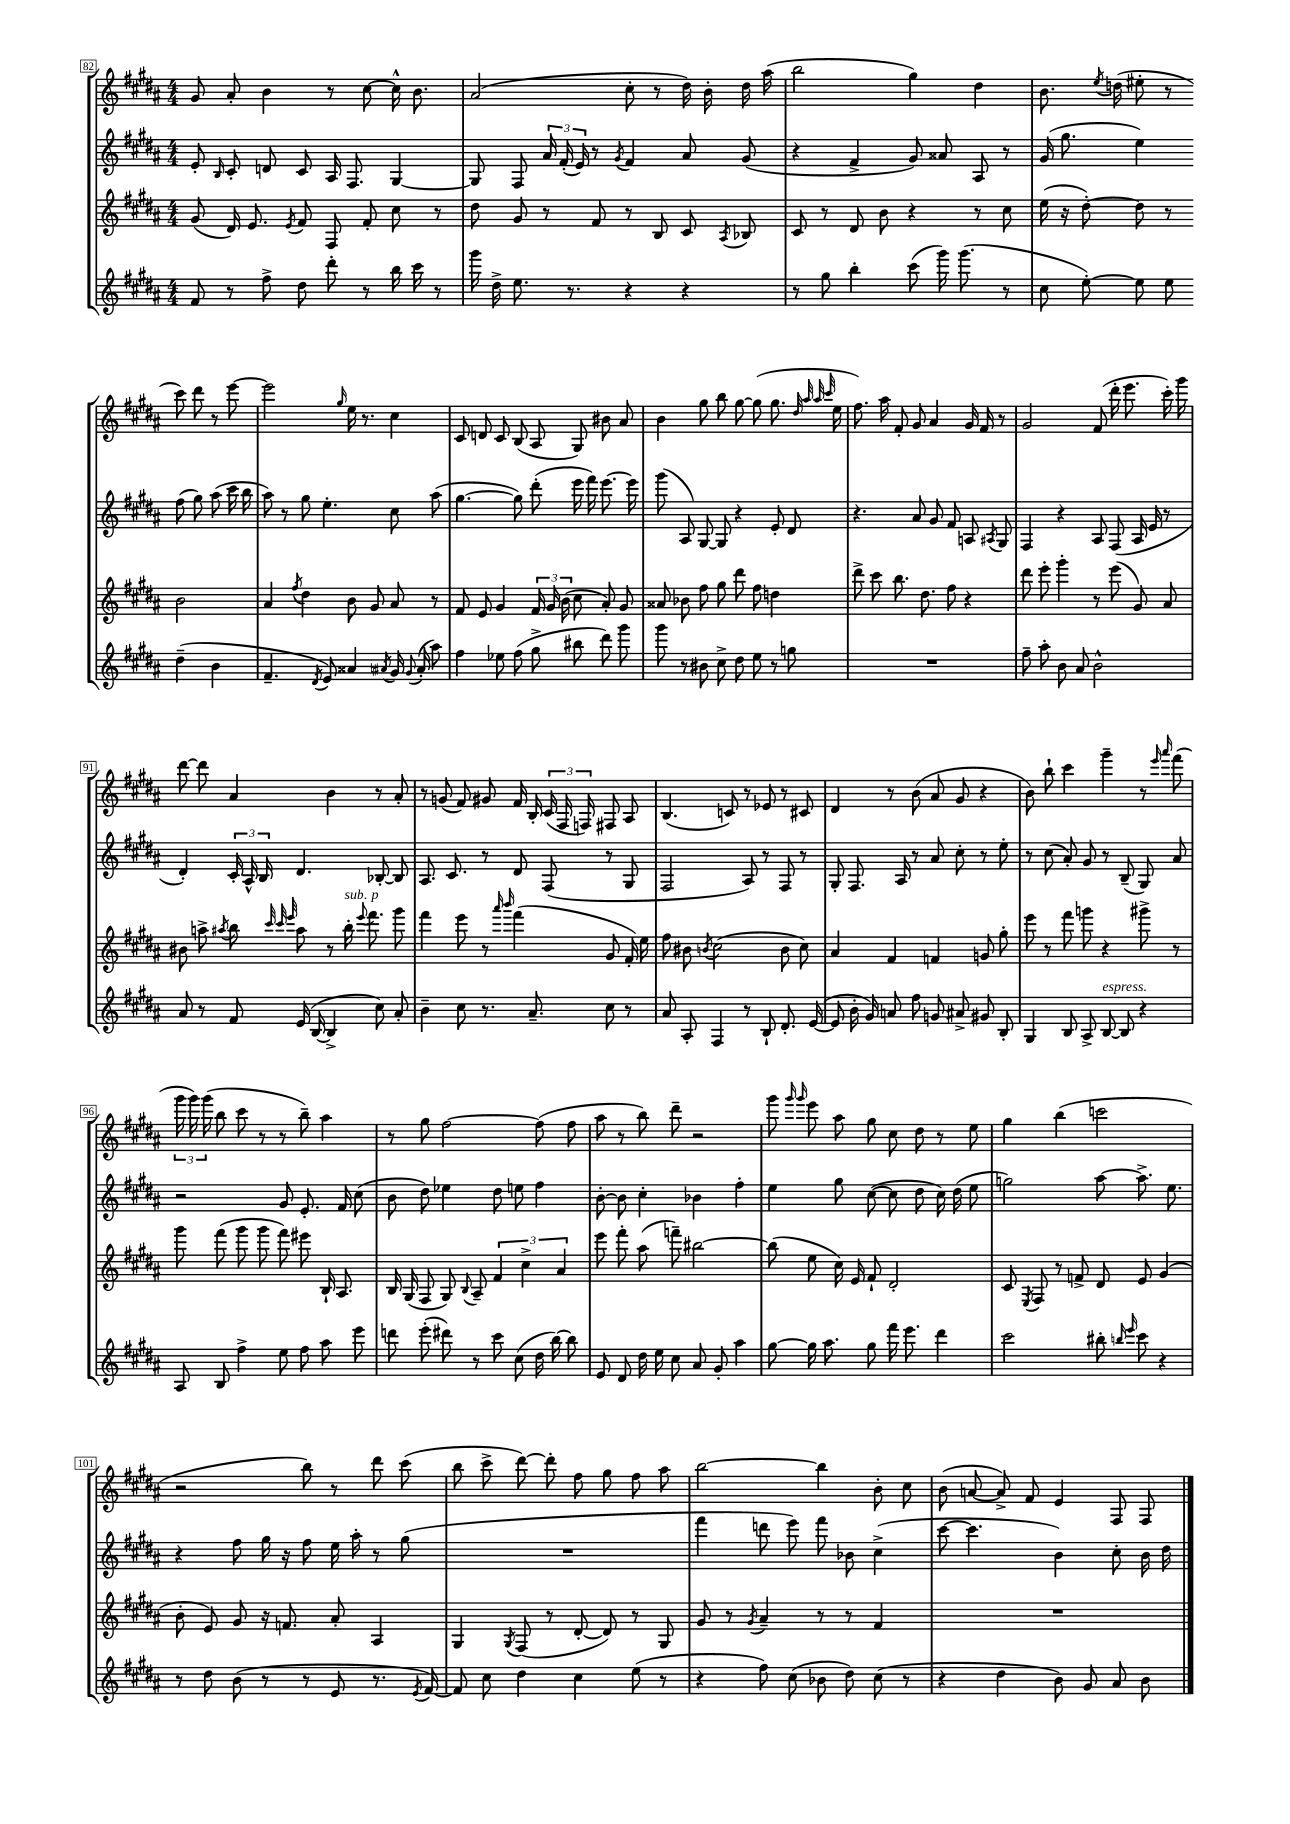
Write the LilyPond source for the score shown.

<<
\new StaffGroup <<
\new Staff = "s0" {
    \clef treble \key b \major \numericTimeSignature \time 4/4
    \autoBeamOff gis'8 ais'8-. b'4 r8 cis''8~ cis''16-^ b'8. |
    ais'2( cis''8-. r8 dis''16) b'16-. dis''16 ais''16( |
    b''2 gis''4) dis''4 |
    b'8. \acciaccatura { e''8 } d''16( eis''8-. r8 cis'''8) dis'''8 r8 e'''8~ |
    e'''2 \grace { gis''16 } e''16 r8. cis''4 |
    cis'8 d'8 cis'8 b8( ais8 gis8) bis'8 ais'8 |
    b'4 gis''8 b''8 gis''8~ gis''8( gis''8. \grace { dis''32 ais''32 ais''32 cis'''32 } e''16 |
    fis''8.) ais''16 fis'8-. gis'8 ais'4 gis'16 fis'16 r8 |
    gis'2 fis'8( dis'''16-. e'''8. cis'''16-.) gis'''16 |
    dis'''8~ dis'''8 ais'4 b'4 r8 ais'8-. |
    r8 g'8( fis'8) gis'8 fis'16 b16-. \tuplet 3/2 { cis'16( fis16 f16) } fis8 ais8 |
    b4.( c'8) r8 ees'8 r8 cis'8 |
    dis'4 r8 b'8( ais'8 gis'8 r4 |
    b'8) b''8-! cis'''4 gis'''4-- r8 \grace { e'''16 ais'''16 } fis'''8( |
    \tuplet 3/2 { gis'''16 gis'''16) gis'''16( } b''8 cis'''8 r8 r8 b''8--) ais''4 |
    r8 gis''8 fis''2~ fis''8( fis''8 |
    ais''8 r8 b''8) dis'''8-- r2 |
    gis'''8 \grace { gis'''16 gis'''16 } e'''8 ais''8 gis''8 cis''8 dis''8 r8 e''8 |
    gis''4 b''4( c'''2 |
    r2 b''8) r8 dis'''8 cis'''8( |
    b''8 cis'''8-> dis'''8~) dis'''8-. fis''8 gis''8 fis''8 ais''8 |
    b''2~ b''4 b'8-. cis''8 |
    b'8( a'8~ a'8->) fis'8 e'4 fis8 fis8 \bar "|." |
}
\new Staff = "s1" {
    \clef treble \key b \major \numericTimeSignature \time 4/4
    \autoBeamOff e'8-. \grace { b16 } cis'8-. d'8 cis'8 ais16 fis8. gis4~ |
    gis8 fis8 \tuplet 3/2 { ais'16 fis'16-.( e'16) } r8 \acciaccatura { gis'8 } fis'4 ais'8 gis'8( |
    r4 fis'4-> gis'8) aisis'8 ais8 r8 |
    gis'16( gis''8. e''4) fis''8( gis''8) ais''8( cis'''16 b''16 |
    ais''8) r8 gis''8 e''4.-. cis''8 ais''8( |
    gis''4.~ gis''8) dis'''8-.( e'''16 fis'''16) e'''8.~ e'''16 |
    gis'''8( ais8) gis8~ gis8 r4 e'8-. dis'8 |
    r4. ais'8 gis'8 fis'8 a8 \acciaccatura { ais8 } gis8 |
    fis4 r4 ais8 fis8( ais16 e'16 r8 |
    dis'4-.) \tuplet 3/2 { cis'16-. ais16-^ b16 } dis'4. bes8~-. bes8 |
    ais8. cis'8. r8 dis'8 fis8( r8 gis8 |
    fis2 ais8) r8 fis8 r8 |
    gis8-. fis8. ais16 r8 ais'8 cis''8-. r8 e''8-. |
    r8 cis''8( ais'8-.) gis'8 r8 b8--( gis8) ais'8 |
    r2 gis'8 e'8.-. fis'16 cis''8( |
    b'8 dis''8) ees''4 dis''8 e''8 fis''4 |
    b'8~-. b'8 cis''4-. bes'4 fis''4-. |
    e''4 gis''8 cis''8~( cis''8 dis''8 cis''16) dis''16( e''8 |
    g''2) ais''8~ ais''8.-> e''8. |
    r4 fis''8 gis''16 r16 fis''8 e''16 ais''16-. r8 gis''8( |
    R1 |
    fis'''4 d'''8 e'''8) fis'''8 bes'8 cis''4->( |
    cis'''8~ cis'''4. b'4) cis''8-. b'16 dis''16 \bar "|." |
}
\new Staff = "s2" {
    \clef treble \key b \major \numericTimeSignature \time 4/4
    \autoBeamOff gis'8( dis'16) e'8. \acciaccatura { e'8 } fis'8 fis8 fis'8-. cis''8 r8 |
    dis''8 gis'8 r8 fis'8 r8 b8 cis'8 \acciaccatura { ais8 } bes8 |
    cis'8 r8 dis'8 b'8 r4 r8 cis''8 |
    e''16( r16 dis''8~-.) dis''8 r8 b'2 |
    ais'4 \acciaccatura { fis''8 } dis''4 b'8 gis'8 ais'8 r8 |
    fis'8 e'8 gis'4 \tuplet 3/2 { fis'16 gis'16 b'16( } cis''8 ais'8-.) gis'8 |
    aisis'8 bes'8 fis''8 gis''8 dis'''8 fis''8 d''4 |
    dis'''8-> cis'''8 b''8. dis''8. fis''8 r4 |
    dis'''8 e'''8-. gis'''4-. r8 e'''8( gis'8) ais'8 |
    bis'8 a''8-> \acciaccatura { ais''8 } b''8 \grace { cis'''32 cis'''32 e'''32 } ais''8 r8 b''16-.^\markup { \italic "sub. p" } \appoggiatura { e'''8 } fis'''8. gis'''8 |
    fis'''4 e'''8 r8 \grace { ais'''16 b'''16 } fis'''4( gis'8 fis'16-.) e''16 |
    fis''8 bis'8 \acciaccatura { b'8 } cis''2( b'8 cis''8) |
    ais'4 fis'4 f'4 g'8 gis''8-. |
    e'''8 r8 fis'''8 g'''8 r4 gis'''8-> r8 |
    gis'''8 fis'''8( gis'''8 gis'''8 fis'''8) eis'''8 b16-! ais8. |
    b16 gis16( fis8 gis8) \appoggiatura { b8 } ais8-- \tuplet 3/2 { fis'4 cis''4-> ais'4 } |
    e'''8 fis'''8-. ais''8( f'''8--) bis''2~ |
    bis''8( e''8 cis''16) e'16 fis'8-! dis'2-. |
    cis'8 \acciaccatura { e8 } fis8 r8 f'8-> dis'8 e'8 gis'4( |
    b'8-. e'8) gis'8 r16 f'8. ais'8-. ais4 |
    gis4 \acciaccatura { gis8 } fis8( r8 dis'8~-. dis'8) r8 gis8 |
    gis'8 r8 \acciaccatura { gis'8 } ais'4-- r8 r8 fis'4 |
    R1 \bar "|." |
}
\new Staff = "s3" {
    \clef treble \key b \major \numericTimeSignature \time 4/4
    \autoBeamOff fis'8 r8 fis''8-> dis''8 dis'''8-. r8 b''16 cis'''16 r8 |
    gis'''16 dis''16-> e''8. r8. r4 r4 |
    r8 gis''8 b''4-. cis'''8( gis'''16) gis'''8.( r8 |
    cis''8 e''8~-.) e''8 e''8 dis''4--( b'4 |
    fis'4.-- \acciaccatura { dis'8 } e'8) aisis'4 \acciaccatura { ais'8 } gis'16 \appoggiatura { gis'8 } ais'16-.( ais''8) |
    fis''4 ees''8 fis''8( gis''8-> bis''8 dis'''8) gis'''8 |
    gis'''8 r8 bis'8 cis''8-> dis''8 e''8 r8 g''8 |
    R1 |
    fis''8-- ais''8-. b'8 ais'8 b'2-^ |
    ais'8 r8 fis'8 e'16( b16~ b4-> cis''8) ais'8-. |
    b'4-- cis''8 r8. ais'8.-- cis''8 r8 |
    ais'8 ais8-. fis4 r8 b8-! dis'8.-. e'16~( |
    e'8 b'16-. gis'16) a'8 fis''8 g'8 ais'8-> gis'8 b8-. |
    gis4 b8 ais8-> b8~^\markup { \italic "espress." } b8 r4 |
    ais8 b8 fis''4-> e''8 fis''8 ais''8 e'''8 |
    d'''8 e'''8-.( dis'''8) r8 cis'''8 cis''8( dis''16 b''16~) b''8 |
    e'8 dis'8 dis''16 e''16 cis''8 ais'8 gis'8-. ais''4 |
    gis''8~ gis''16 ais''8. gis''8 fis'''16 e'''8. dis'''4 |
    cis'''2 bis''8-. \grace { b''16 e'''16 } cis'''8 r4 |
    r8 dis''8 b'8( r8 r8 e'8 r8. \acciaccatura { e'8 } fis'16~) |
    fis'8 cis''8 dis''4 cis''4 e''8( r8 |
    r4 fis''8) cis''8( bes'8 dis''8) cis''8( r8 |
    r4 dis''4 b'8) gis'8 ais'8 b'8 \bar "|." |
}
>>
>>
\layout { \context { \Score currentBarNumber = #82 \override BarNumber.stencil = #(make-stencil-boxer 0.1 0.3 ly:text-interface::print) } }
